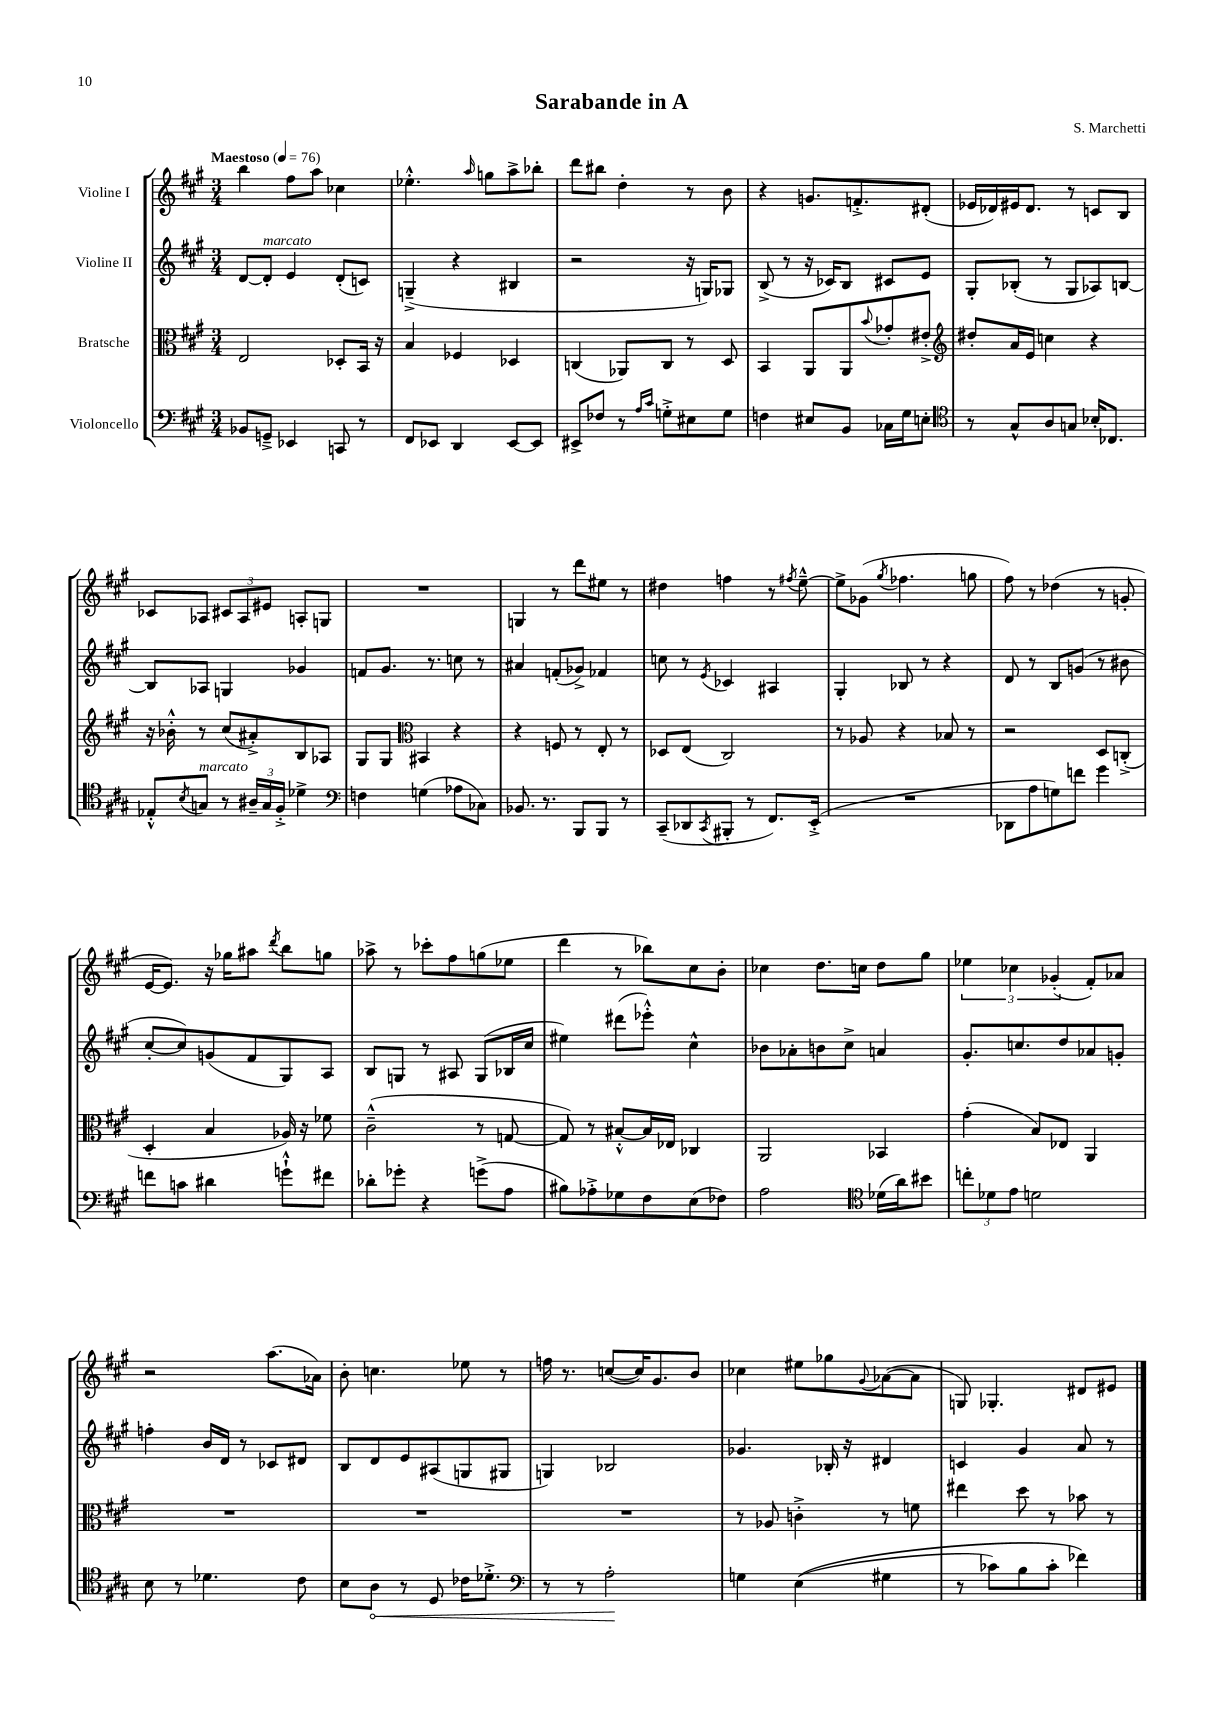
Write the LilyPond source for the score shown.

\header { title = "Sarabande in A" composer = "S. Marchetti" }
<<
\new StaffGroup <<
\new Staff = "s0" \with { instrumentName = "Violine I" } {
    \clef treble \key a \major \numericTimeSignature \time 3/4 \tempo "Maestoso" 4 = 76
    b''4 fis''8 a''8 ces''4 |
    ees''4.-.-^ \grace { a''16 } g''8 a''8-> bes''8-. |
    d'''8 bis''8 d''4-. r8 b'8 |
    r4 g'8. f'8.-.-> dis'8-.( |
    ees'16 des'16) eis'16 des'8. r8 c'8 b8 |
    ces'8 aes8 \tuplet 3/2 { cis'8 aes8 eis'8 } a8-. g8 |
    R2. |
    g4 r8 d'''8 eis''8 r8 |
    dis''4 f''4 r8 \acciaccatura { fis''8 } e''8~---^ |
    e''8-> ges'8( \acciaccatura { gis''8 } fes''4. g''8 |
    fis''8) r8 des''4( r8 g'8-. |
    e'16~ e'8.) r16 ges''16 ais''8 \acciaccatura { d'''8 } b''8 g''8 |
    aes''8-> r8 ces'''8-. fis''8 g''8( ees''8 |
    d'''4 r8 bes''8) cis''8 b'8-. |
    ces''4 d''8. c''16 d''8 gis''8 |
    \tuplet 3/2 { ees''4 ces''4 ges'4-.( } fis'8-.) aes'8 |
    r2 a''8.( aes'16) |
    b'8-. c''4. ees''8 r8 |
    f''16 r8. c''8~( c''16) gis'8. b'8 |
    ces''4 eis''8 ges''8 \appoggiatura { gis'8 } aes'8~( aes'8 |
    g8) ges4.-. dis'8 eis'8 \bar "|." |
}
\new Staff = "s1" \with { instrumentName = "Violine II" } {
    \clef treble \key a \major \numericTimeSignature \time 3/4
    d'8~ d'8-.^\markup { \italic "marcato" } e'4 d'8-.( c'8) |
    g4--->( r4 bis4 |
    r2 r16 g16) ges8 |
    b8->( r8 r16 ces'16) b8 cis'8 e'8 |
    gis8-. bes8-.( r8 gis8 aes8) b8~ |
    b8 aes8 g4 ges'4 |
    f'8 gis'8. r8. c''8 r8 |
    ais'4 f'8-.( ges'8->) fes'4 |
    c''8 r8 \acciaccatura { e'8 } ces'4 ais4 |
    gis4-. bes8 r8 r4 |
    d'8 r8 b8 g'8( r8 bis'8 |
    cis''8~-. cis''8) g'8( fis'8 gis8) a8 |
    b8 g8 r8 ais8 g8( bes16 cis''16 |
    eis''4) dis'''8( ees'''8-.-^) cis''4-^ |
    bes'8 aes'8-. b'8 cis''8-> a'4 |
    gis'8.-. c''8. d''8 aes'8 g'8-. |
    f''4-. b'16 d'16 r8 ces'8 dis'8 |
    b8 d'8 e'8 ais8( g8 gis8 |
    g4) bes2 |
    ges'4. bes16-. r16 dis'4 |
    c'4 gis'4 a'8 r8 \bar "|." |
}
\new Staff = "s2" \with { instrumentName = "Bratsche" } {
    \clef alto \key a \major \numericTimeSignature \time 3/4
    e2 des8-. b,16 r16 |
    b4 fes4 des4 |
    c4( aes,8) c8 r8 d8 |
    b,4 a,8 a,8 \appoggiatura { b'8 } ges'8-. eis'8-.-> |
    \clef treble dis''8-. a'16 e'16 c''4 r4 |
    r16 bes'16-.-^ r8 cis''8( ais'8-.->) b8 aes8 |
    gis8 gis8 \clef alto bis,4 r4 |
    r4 f8 r8 e8-. r8 |
    des8 e8( cis2) |
    r8 aes8 r4 bes8 r8 |
    r2 d8 c8-.->( |
    d4-. b4 aes16) r16 fes'8 |
    cis'2---^( r8 g8~ |
    g8) r8 bis8~-.-^ bis16 ees16 ces4 |
    a,2 bes,4 |
    gis'4-.( b8) ees8 a,4 |
    R2. |
    R2. |
    R2. |
    r8 aes8 c'4-.-> r8 f'8 |
    eis''4 d''8 r8 bes'8 r8 \bar "|." |
}
\new Staff = "s3" \with { instrumentName = "Violoncello" } {
    \clef bass \key a \major \numericTimeSignature \time 3/4
    bes,8 g,8---> ees,4 c,8 r8 |
    fis,8 ees,8 d,4 ees,8~ ees,8 |
    eis,8-> fes8 r8 \grace { a16 cis'16 } g8-.-> eis8 g8 |
    f4 eis8 b,8 ces16 gis16 e8-. |
    \clef tenor r8 gis8-^ a8 g8 bes16-. ces8. |
    ees8-.-^ \acciaccatura { b8 } g8^\markup { \italic "marcato" } r8 \tuplet 3/2 { ais16-- g16 fis16-.-> } des'4-> |
    \clef bass f4 g4( aes8 ces8) |
    bes,8. r8. b,,8 b,,8 r8 |
    cis,8--( des,8 \acciaccatura { cis,8 } bis,,8-. r8 fis,8.) e,16-.->( |
    R2. |
    des,8 a8 g8) f'8 gis'4 |
    f'8 c'8 dis'4 g'8-!-^ fis'8 |
    des'8-. ges'8-. r4 g'8->( a8 |
    bis8) aes8-.-> ges8 fis8 e8( fes8) |
    a2 \clef tenor des'16( a'16) bis'8 |
    \tuplet 3/2 { c''8-. des'8 e'8 } d'2 |
    b8 r8 des'4. cis'8 |
    b8 \once \override Hairpin.circled-tip = ##t a8\< r8 d8 ces'16 des'8.-.-> |
    \clef bass r8 r8 a2-.\! |
    g4 e4(\( gis4 |
    r8 ces'8) b8 ces'8-. fes'4\) \bar "|." |
}
>>
>>
\layout { \context { \Score \remove "Bar_number_engraver" } }
